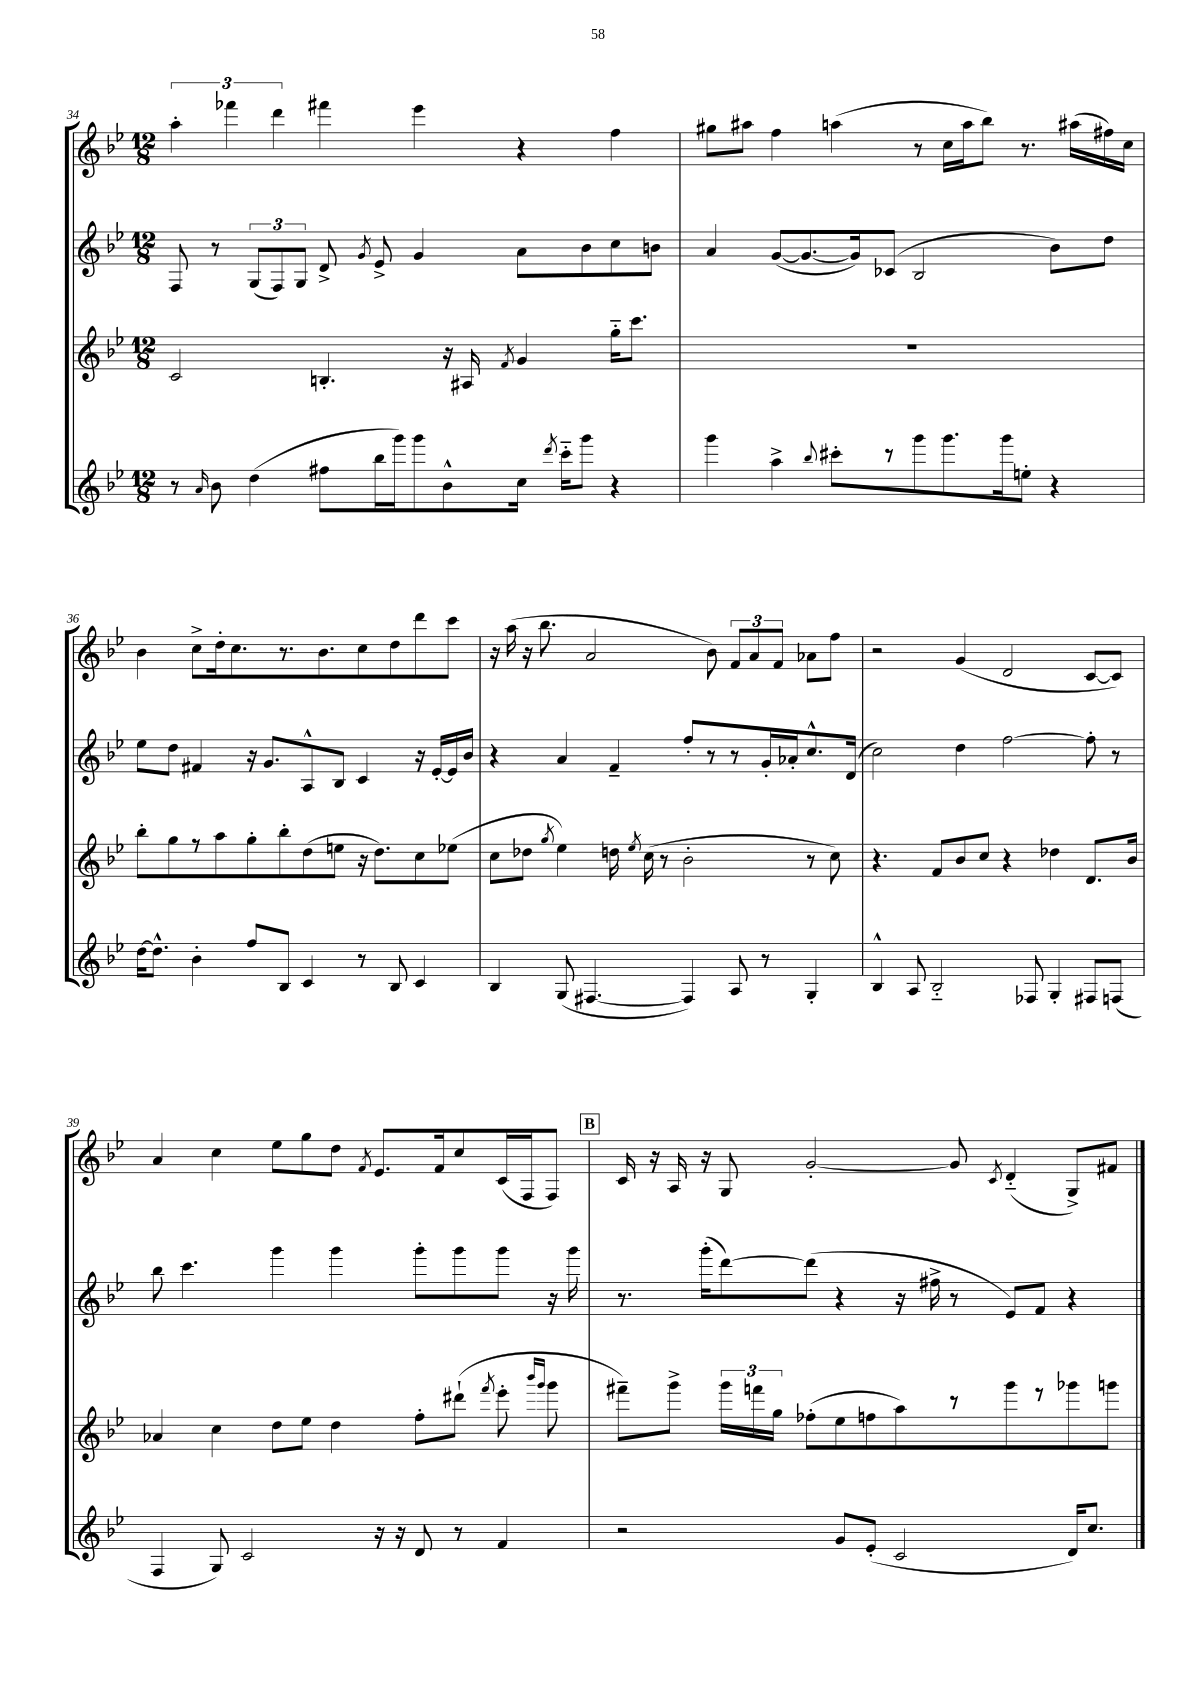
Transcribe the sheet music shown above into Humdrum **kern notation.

**kern	**kern	**kern	**kern
*part4	*part3	*part2	*part1
*staff4	*staff3	*staff2	*staff1
*clefG2	*clefG2	*clefG2	*clefG2
*k[b-e-]	*k[b-e-]	*k[b-e-]	*k[b-e-]
*M12/8	*M12/8	*M12/8	*M12/8
=34	=34	=34	=34
8r	2c/	8F/	6aa'\
16qqa/	.	.	.
8b-\	.	8r	.
.	.	.	6fff-X\
(4dd\	.	(12G/L	.
.	.	12F/)	6ddd\
.	.	12G/J	.
8ff#X\L	4.Bn'/	8d^/	4fff#X\
.	.	8qg/	.
16bb-\L	.	8e-^/	.
16ggg\J)	.	.	.
8ggg\	.	4g/	4eee-\
8b-^^\	16r	.	.
.	16A#X/	.	.
.	8qf/	.	.
16cc\Jk	4g/	8a\L	4r
8qddd/	.	.	.
16ccc\KL	.	.	.
8ggg\J	.	8b-\	.
4r	16gg\KL	8cc\	4ff\
.	8.ccc\J	.	.
.	.	8bn\J	.
=35	=35	=35	=35
4ggg\	1.r	4a/	8gg#X\L
.	.	.	8aa#X\J
4aa^\	.	([8g/L	4ff\
.	.	8.g/_	.
8qqbb-/	.	.	.
8ccc#X'\L	.	.	(4aan\
.	.	16g/k])	.
8r	.	(8c-X/J	.
8ggg\	.	2B-/	8r
8.ggg\	.	.	16cc\LL
.	.	.	16aa\J
.	.	.	8bb-\J)
16ggg\k	.	.	.
8een'\J	.	.	8.r
4r	.	8b-\L)	.
.	.	.	(16aa#X\LL
.	.	8dd\J	16ff#X\)
.	.	.	16cc\JJ
!!LO:LB:g=z
=36	=36	=36	=36
[16dd\KL	8bb-'\L	8ee-\L	4b-\
8.dd^^\J]	.	.	.
.	8gg\	8dd\J	.
4b-'\	8r	4f#X/	8cc^\L
.	8aa\	.	16dd'\k
.	.	.	8.cc\
8ff/L	8gg'\	16r	.
.	.	8.g/L	.
8B-/J	8bb-'\	.	8.r
4c/	(8dd\	8A^^/	.
.	.	.	8.b-\
.	8een\J	8B-/J	.
8r	16r	4c/	8cc\
.	8.dd\L)	.	.
8B-/	.	.	8dd\
4c/	8cc\	16r	8ddd\
.	.	[16e-'/LL	.
.	(8ee-X\J	16e-/]	8ccc\J
.	.	16b-/JJ	.
=37	=37	=37	=37
4B-/	8cc\L	4r	16r
.	.	.	(16aa\
.	8dd-X\J	.	16r
.	.	.	8.bb-\
.	8qgg/	.	.
(8G/	4ee-\)	4a/	.
[4.F#X/	.	.	2a/
.	16ddn\	4f~/	.
.	8qee-/	.	.
.	(16cc\	.	.
.	8r	.	.
4F#/])	2b-'\	8ff'/L	.
.	.	8r	8b-\)
8A/	.	8r	12f/L
.	.	.	12a/
8r	.	16g'/L	.
.	.	.	12f/J
.	.	16a-X'/J	.
4G'/	8r	8.cc^^/	8a-X\L
.	8cc\)	.	8ff\J
.	.	(16d/Jk	.
=38	=38	=38	=38
4B-^^/	4.r	2cc\)	2r
8A/	.	.	.
2B-/	8f/L	.	.
.	8b-/	4dd\	(4g/
.	8cc/J	.	.
.	4r	[2ff\	2d/
8F-X/	.	.	.
4G'/	4dd-X\	.	.
8F#X/L	8.d/L	8ff'\]	[8c/L
(8Fn/J	.	8r	8c/J])
.	16b-/Jk	.	.
!!LO:LB:g=z
=39	=39	=39	=39
4F/	4a-X/	8bb-\	4a/
.	.	4.ccc\	.
8G/)	4cc\	.	4cc\
2c/	.	.	.
.	8dd\L	4ggg\	8ee-\L
.	8ee-\J	.	8gg\
.	4dd\	4ggg\	8dd\J
.	.	.	8qf/
16r	.	.	8.e-/L
16r	.	.	.
8d/	8ff'\L	8ggg'\L	.
.	.	.	16f/k
8r	(8ddd#X`\J	8ggg\	8cc/
.	8qfff/	.	.
4f/	8eee-'\	8ggg\J	(16c/L
.	.	.	16F/J
.	16qqbbb-/LL	.	.
.	16qqggg/JJ	.	.
.	8ggg\	16r	8F/J)
.	.	16ggg\	.
!!LO:REH:place=s1:t=B
=40	=40	=40	=40
2r	8fff#X~\L)	8.r	16c/
.	.	.	16r
.	8ggg^\J	.	16A/
.	.	(16ggg'\KL	16r
.	24ggg\LL	[8ddd\)	8G/
.	24fffn\	.	.
.	24gg\JJ	.	.
.	(8ff-X'\L	(8ddd\J]	[2g'/
8g/L	8ee-\	4r	.
(8e-'/J	8ffn\	.	.
2c/	8aa\)	16r	.
.	.	16ff#X^\	.
.	8r	8r	8g/]
.	.	.	8qc/
.	8ggg\	8e-/L)	(4d/
.	8r	8f/J	.
16d/KL)	8ggg-X\	4r	8G^/L)
8.cc/J	.	.	.
.	8gggn\J	.	8f#X/J
==	==	==	==
*-	*-	*-	*-
